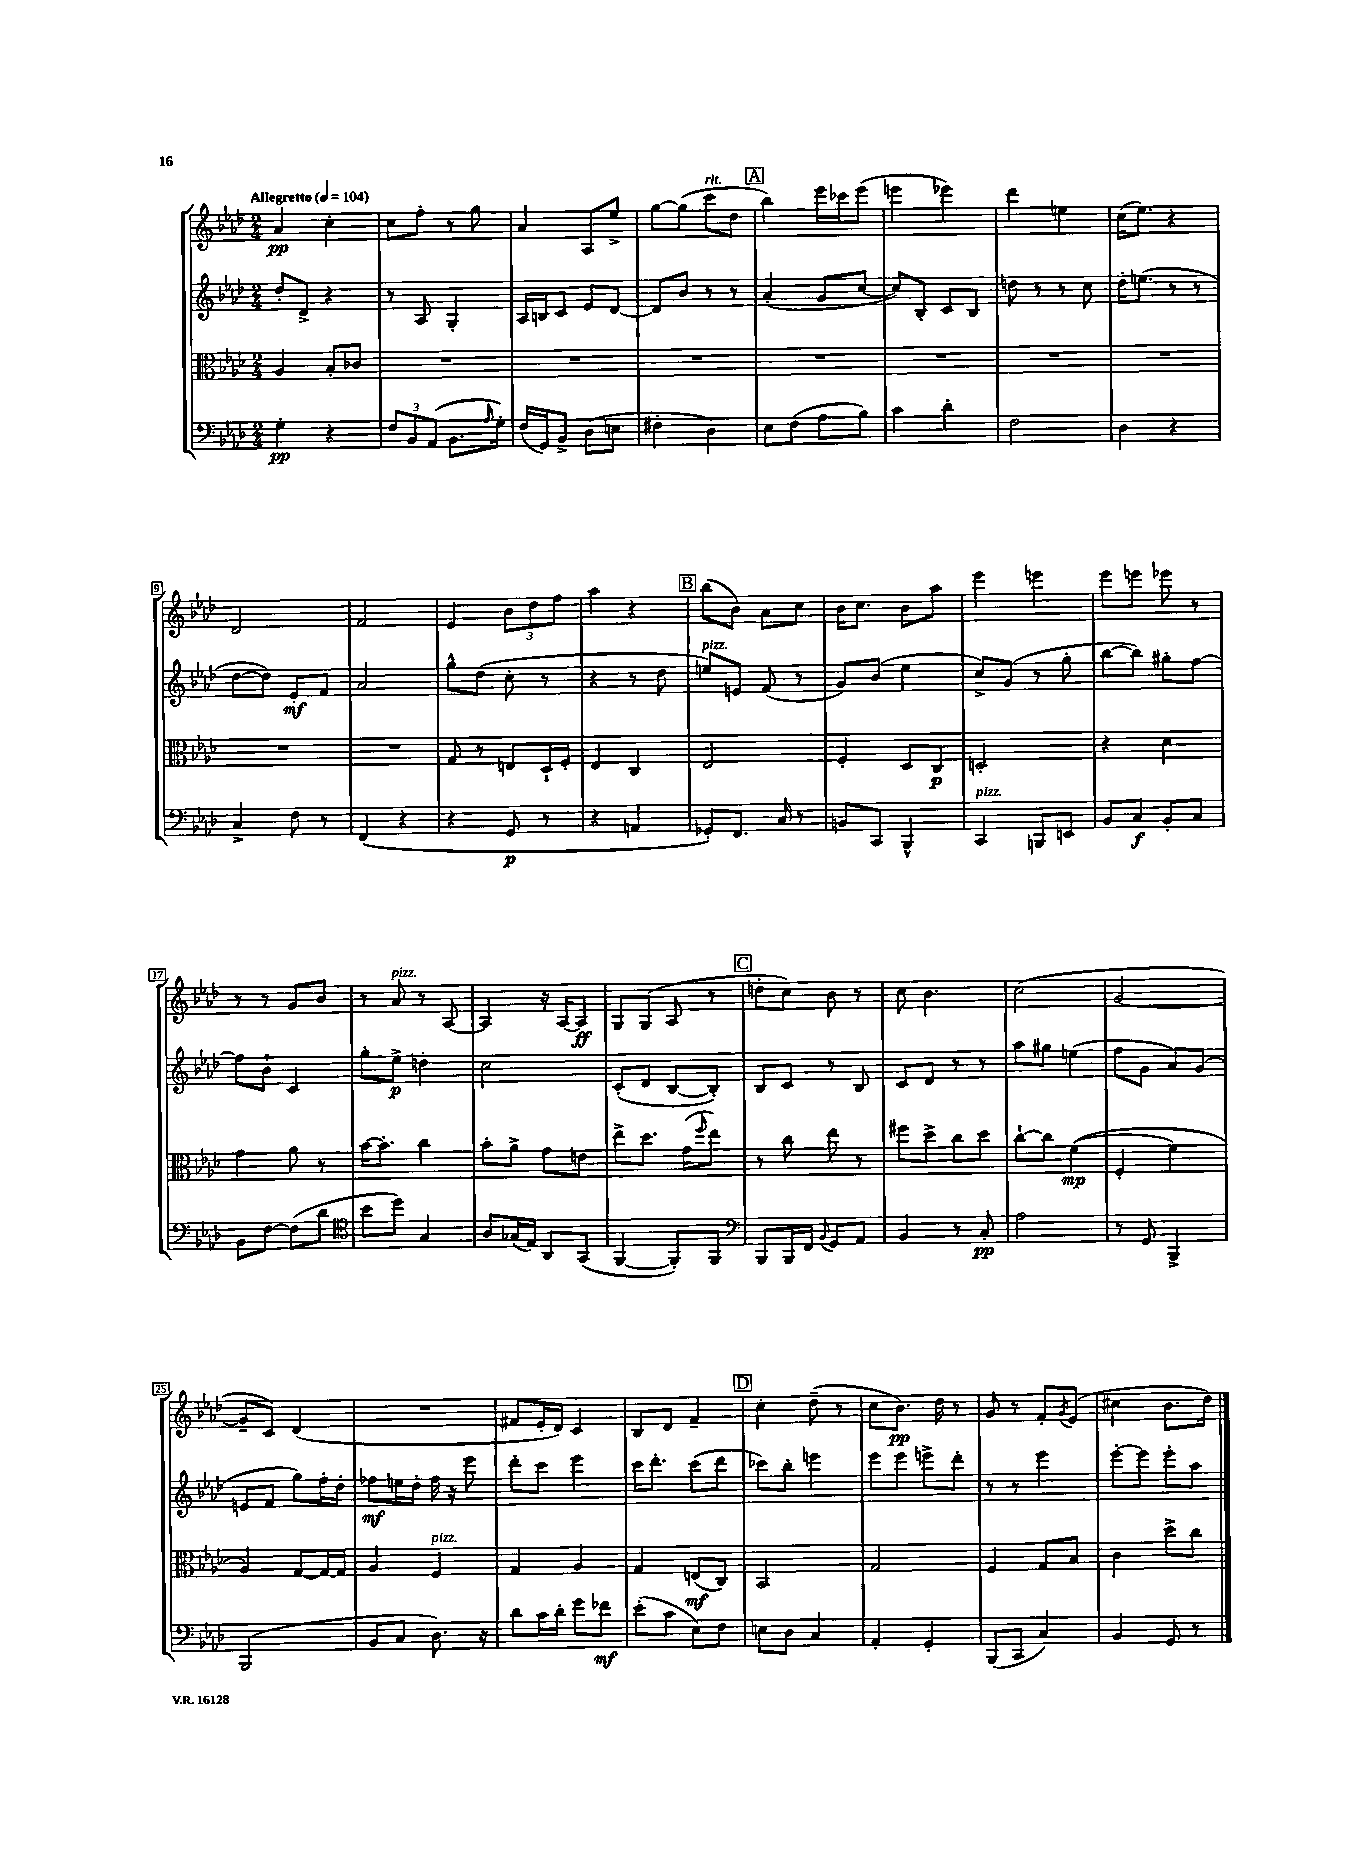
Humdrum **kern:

**kern	**kern	**kern	**kern
*staff4	*staff3	*staff2	*staff1
*clefF4	*clefC3	*clefG2	*clefG2
*k[b-e-a-d-]	*k[b-e-a-d-]	*k[b-e-a-d-]	*k[b-e-a-d-]
*M2/4	*M2/4	*M2/4	*M2/4
*MM104	*MM104	*MM104	*MM104
4G'	4A-	8dd-'	4a-
.	.	8d-^	.
4r	8B-'	4r	4cc'
.	8c-	.	.
=	=	=	=
12F	2r	8r	8cc
12BB-	.	.	.
.	.	8A-	8ff'
(12AA-	.	.	.
8.BB-	.	4G'	8r
.	.	.	8gg
16qqA-	.	.	.
16G')	.	.	.
=	=	=	=
(16F	2r	16A-	4a-
16GG)	.	16B	.
8BB-^	.	8c	.
(8D-	.	8e-	8A-
8E	.	[8d-	8ee-^
=	=	=	=
4F#'	2r	8d-]	[8gg
.	.	8b-	(8gg]
4D-)	.	8r	8ccc
.	.	8r	8dd-
=	=	=	=
8E-	2r	(4a-'	4bb-)
(8F	.	.	.
8A-	.	8g	16eee-
.	.	.	16ccc-
8B-)	.	[8cc	(8eee-
=	=	=	=
4c	2r	8cc])	4eee
.	.	8B-'	.
4d-'	.	8c	4eee-)
.	.	8B-	.
=	=	=	=
2F	2r	8dd	4ddd-
.	.	8r	.
.	.	8r	4ee
.	.	8cc	.
=	=	=	=
4D-	2r	16dd-'	(16cc
.	.	(8.ee	8.ee-)
4r	.	8r	4r
.	.	8r	.
=	=	=	=
4C^	2r	[8dd-	2d-
.	.	8dd-])	.
8F	.	8e-'	.
8r	.	8f	.
=	=	=	=
(4FF	2r	2a-	2f
4r	.	.	.
=	=	=	=
4r	8G	8gg^^	4e-
.	8r	(8dd-	.
8GG	8E	8cc'	12b-
.	.	.	12dd-
8r	16D-`	8r	.
.	.	.	12ff
.	16F'	.	.
=	=	=	=
4r	4E-	4r	4aa-
4AA	4C	8r	4r
.	.	8dd-	.
=	=	=	=
8GG-')	2E-	8ee)	(8bb-
8.FF	.	8e	8b-)
.	.	(8f	8a-
16C	.	.	.
8r	.	8r	8cc
=	=	=	=
8BB	4F'	8g)	16b-
.	.	.	8.cc
8CC	.	(8b-	.
4BBB-^^	8D-	4ee-	8b-
.	8C	.	8aa-
=	=	=	=
4CC	2D'	8cc^)	4eee-
.	.	(8g	.
8BBB	.	8r	4eee
8EE	.	8gg'	.
=	=	=	=
8BB-	4r	[8bb-	8eee-
8C	.	8bb-])	8eee
8BB-'	4d-	8gg#'	8eee-
8C	.	[8ff	8r
=	=	=	=
8BB-	4g	8ff]	8r
[8F	.	8b-`	8r
(8F]	8a-	4c	8g
8d-	8r	.	8b-
=	=	=	=
*clefC4	*	*	*
8b-	[16b-	8gg'	8r
.	8.b-']	.	.
8dd-)	.	8ee-^	8a-
4G	4cc	4dd'	8r
.	.	.	[8A-
=	=	=	=
8A-	8b-'	2cc	4A-]
(16G-	8a-^	.	.
16E-)	.	.	.
8AA-	8g	.	16r
.	.	.	[16A-
(8GG	8e	.	8A-]
=	=	=	=
[4FF	8ee-^	(8c'	8G
.	8.dd-	8d-	(8G
8FF'])	.	[8B-	8A-
.	(16g	.	.
.	16qqff	.	.
8FF	8ee-)	8B-'])	8r
=	=	=	=
*clefF4	*	*	*
8BBB-	8r	8B-	8dd'
16BBB-	8cc	8c	8cc)
16FF	.	.	.
8qqBB-	.	.	.
8GG	8ee-	8r	8b-
8AA-	8r	8B-	8r
=	=	=	=
4BB-	8ff#	8c	8cc
.	8dd-^	8d-	4.b-
8r	8cc	8r	.
8C'	8dd-	8r	.
=	=	=	=
2A-	[8cc`	8aa-	(2cc
.	8cc]	8gg#	.
.	&((4f	(4ee	.
=	=	=	=
8r	4F'	8ff	[2g
8GG	.	8g	.
4BBB-^	4f)	8a-)	.
.	.	(8g	.
=	=	=	=
(2BBB-	4A-&)	8e	8g~]
.	.	8f	8c)
.	[8G	8gg)	(4d-
.	16G_	16ff'	.
.	16G]	16dd-'	.
=	=	=	=
8BB-	4A-	8ff-	2r
8C	.	16ee	.
.	.	16dd-'	.
8.D-)	4F	16ff-	.
.	.	16r	.
.	.	8eee-	.
16r	.	.	.
=	=	=	=
8d-	4G	8ddd-'	8f#
16c	.	8ccc	16e-'
16d-'	.	.	16d-)
8g	4A-	4eee-	4c
8f-	.	.	.
=	=	=	=
(8e-'	4G	16ccc	8B-
.	.	8.ddd-'	.
8c	.	.	8d-
8E-)	(8E	(8ccc	4f~
8F	8C)	8ddd-	.
=	=	=	=
8E	2BB-	8ccc-)	4cc'
8D-	.	8bb-'	.
4C	.	4eee	(8dd-~
.	.	.	8r
=	=	=	=
4AA-'	2G	8eee-	8cc
.	.	8eee-	8.b-)
4GG'	.	8eee^	.
.	.	.	16dd-
.	.	8ddd-'	8r
=	=	=	=
(8BBB-	4F	8r	8g
8CC	.	8r	8r
4C)	8G	4eee-	8f'
.	.	.	8qg
.	8B-	.	(8e-
=	=	=	=
4BB-	4c	[8eee-'	4cc#
.	.	8eee-]	.
8GG	8dd-^	8eee-'	8.b-
8r	8cc	8aa-	.
.	.	.	16dd-)
==	==	==	==
*-	*-	*-	*-
